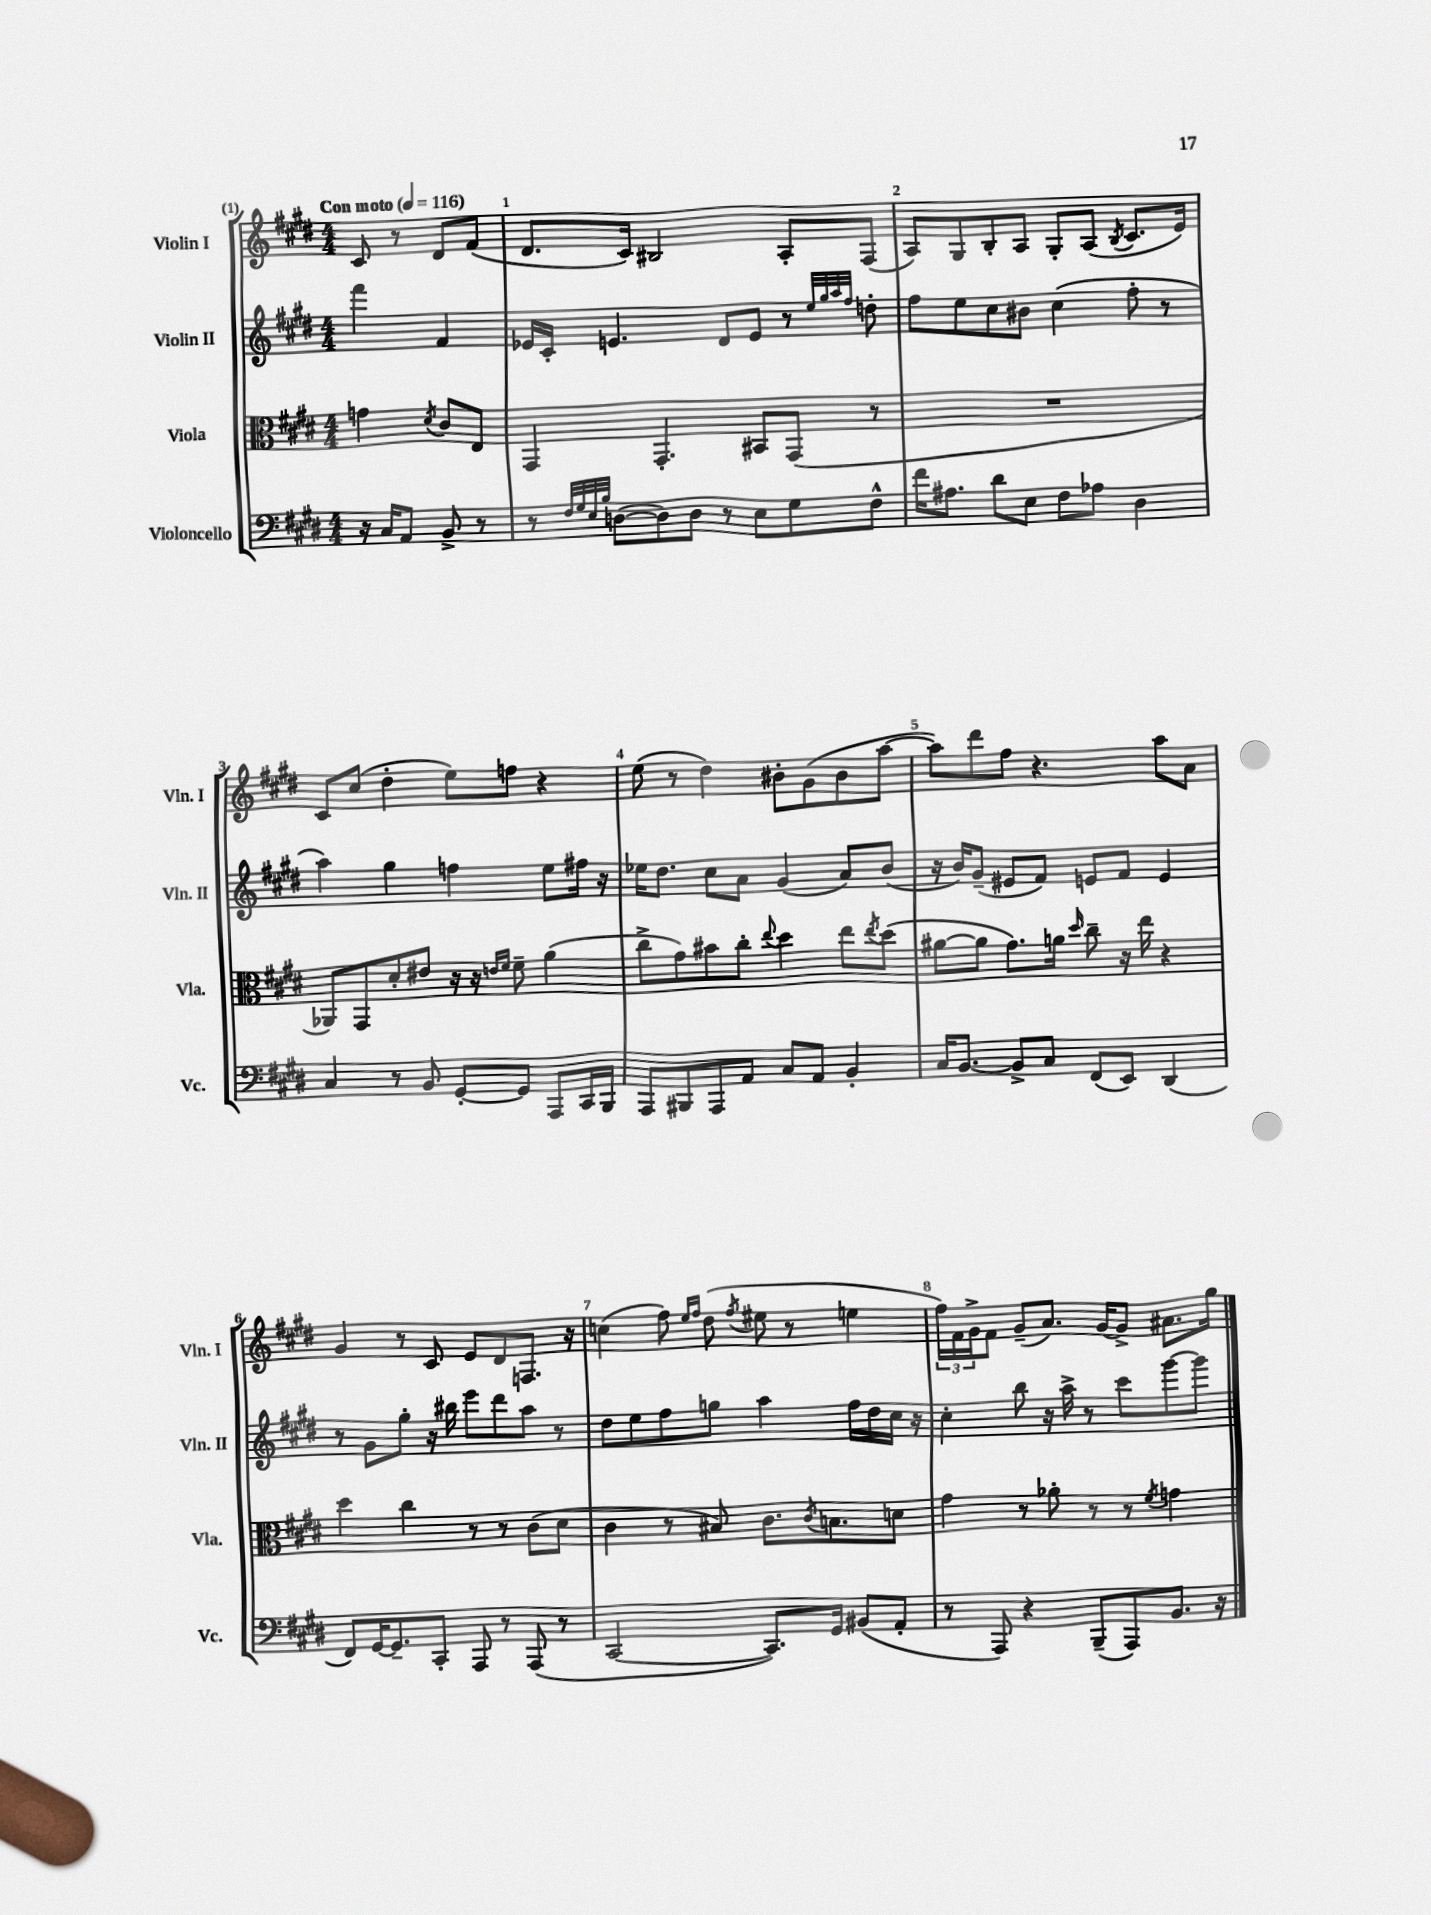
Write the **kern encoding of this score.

**kern	**kern	**kern	**kern
*staff4	*staff3	*staff2	*staff1
*clefF4	*clefC3	*clefG2	*clefG2
*k[f#c#g#d#]	*k[f#c#g#d#]	*k[f#c#g#d#]	*k[f#c#g#d#]
*M4/4	*M4/4	*M4/4	*M4/4
*MM116	*MM116	*MM116	*MM116
16r	4g	4fff#	8c#
16C#	.	.	.
8AA	.	.	8r
.	8qd#	.	.
8BB^	8c#	4f#	8d#
8r	8E	.	(8f#
=	=	=	=
8r	4GG#	16e-	8.d#
.	.	16c#'	.
32qqF#	.	.	.
32qqG#	.	.	.
32qqE	.	.	.
32qqB	.	.	.
([8D	.	4.e	.
.	.	.	16c#)
8D])	4.GG#'	.	2B#
8D	.	.	.
8r	.	8d#	.
8E	8BB#	8e	.
8G#	(8GG#	8r	8A'
.	.	32qqee	.
.	.	32qqgg#	.
.	.	32qqaa	.
.	.	32qqff#	.
8F#^^	8r	8dd'	(8F#
=	=	=	=
16f#	1r	8ff#	8A)
8.A#	.	.	.
.	.	8ee	8G#
8d#	.	8cc#	8B'
8E	.	8b#	8A
8F#	.	(4cc#	8G#'
8A-	.	.	(8A
.	.	.	8qB
4D#	.	8ff#'	8.c#
.	.	8r	.
.	.	.	16e)
=	=	=	=
4C#	8AA-)	4aa)	8c#
.	8GG#	.	(8cc#
8r	8d#'	4gg#	4dd#'
8BB	8e#	.	.
[8GG#'	16r	4ff	8ee)
.	16r	.	.
.	16qqe	.	.
.	16qqf#	.	.
8GG#]	8f#~	.	8ff
8AAA	(4a	8ee	4r
16CC#	.	16ff#	.
16BBB	.	16r	.
=	=	=	=
8AAA	8cc#^	16ee-	(8ee
.	.	8.dd#	.
8BBB#	8g#)	.	8r
8AAA	8b#	8cc#	4dd#)
8AA	8cc#'	8a	.
.	8qqee	.	.
8C#	4dd#	(4g#	8b#'
8AA	.	.	(8g#
4BB'	8ee	8a)	8b#
.	8qee	.	.
.	(8dd#	(8b	[8aa
=	=	=	=
16C#	[8a#	16r	8aa])
[8.BB	.	16b)	.
.	8a#]	(8g#~	8ddd#
8BB^]	8.g#)	8e#	8ff#
8C#	.	8f#)	4.r
.	16a	.	.
.	16qqdd#	.	.
(8FF#	8cc#~	8e	.
8EE)	16r	8f#	.
.	16ee	.	.
(4DD#	4r	4e	8aa
.	.	.	8a
=	=	=	=
8FF#)	4dd#	8r	4g#
[16GG#	.	8g#	.
8.GG#~]	.	.	.
.	4cc#	8gg#'	8r
8CC#'	.	16r	8c#
.	.	16bb#	.
8AAA	8r	8eee	8e
8r	8r	8ddd#	8d#
(8AAA	(8c#	8aa	8.F
8r	8d#	8r	.
.	.	.	16r
=	=	=	=
[2CC#	4c#	8dd#	(4cc
.	.	8ee	.
.	8r	8ff#	8ff#)
.	.	.	16qqee
.	.	.	16qqff#
.	8B#)	8gg	(8dd#
.	.	.	8qff#
8.CC#])	8.c#	4aa	8ee#
.	.	.	8r
.	8qc#	.	.
16GG#	8.B	.	.
(8BB#	.	16ff#	4ee
.	.	16dd#	.
8AA'	8d	16cc#	.
.	.	16r	.
=	=	=	=
8r	4g#	4cc#'	24ff#)
.	.	.	24f#
.	.	.	24g#^
8AAA)	.	.	8f#
4r	8r	8bb	(8g#~
.	8a-'	16r	8.a)
.	.	16aa^	.
(8BBB~	8r	8r	.
.	.	.	[16g#
8AAA)	8r	8ccc#	8g#^]
.	8qf#	.	.
8.BB	4g	[8ggg#	8.a#
.	.	8ggg#]	.
16r	.	.	16gg#
==	==	==	==
*-	*-	*-	*-
